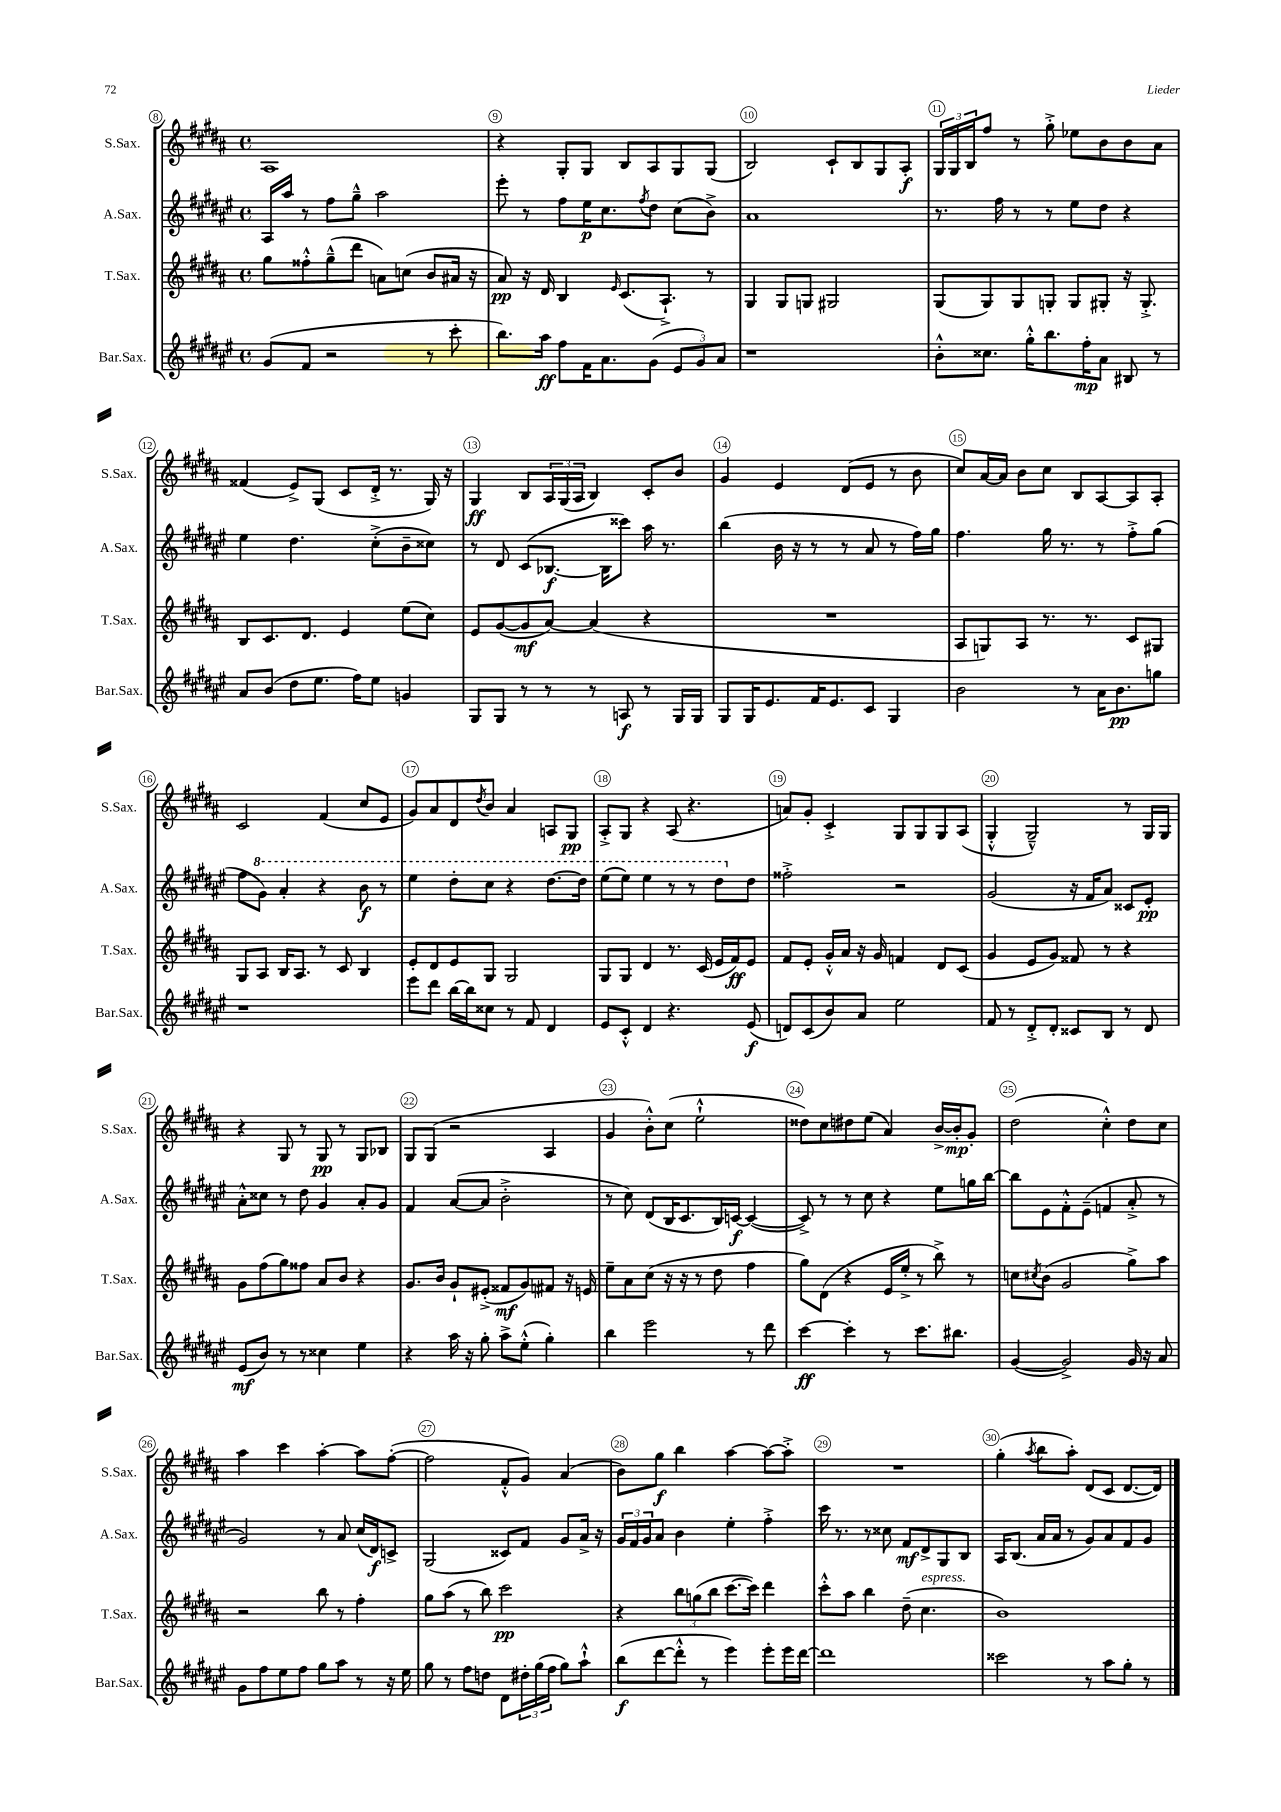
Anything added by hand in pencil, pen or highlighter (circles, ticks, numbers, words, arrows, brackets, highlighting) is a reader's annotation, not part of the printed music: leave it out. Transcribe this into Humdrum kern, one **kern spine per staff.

**kern	**kern	**kern	**kern
*staff4	*staff3	*staff2	*staff1
*clefG2	*clefG2	*clefG2	*clefG2
*k[f#c#g#d#a#e#]	*k[f#c#g#d#a#]	*k[f#c#g#d#a#e#]	*k[f#c#g#d#a#]
*M4/4	*M4/4	*M4/4	*M4/4
*met(c)	*met(c)	*met(c)	*met(c)
(8g#	8gg#	16A#	1A#
.	.	16aa#	.
8f#	8ff##'^^	8r	.
2r	(8gg#~^^	8ff#	.
.	8ddd#	8gg#~^^	.
.	8a)	2aa#	.
.	(8cc	.	.
8r	8b	.	.
8ccc#'	16a#	.	.
.	16r	.	.
=	=	=	=
8.bb)	8a#)	8eee#'	4r
.	16r	8r	.
16aa#	16d#	.	.
8ff#	4B	8ff#	8G#'
16f#	.	16ee#	8G#
8.a#	.	8.cc#	.
.	16qqe	.	.
.	(8.c#	.	8B
.	.	8qff#	.
(8g#	.	8dd#	8A#
.	8.A#`^)	.	.
12e#	.	(8cc#	8G#
12g#)	.	.	.
.	8r	8b^)	(8G#
12a#	.	.	.
=	=	=	=
1r	4G#	1a#	2B)
.	8G#	.	.
.	8G	.	.
.	2G#	.	8c#`
.	.	.	8B
.	.	.	8G#
.	.	.	8A#'
=	=	=	=
8b'^^	(8G#	8.r	24G#
.	.	.	24G#
.	.	.	24B
8.cc##	8G#)	.	8ff#
.	.	16ff#	.
.	8G#	8r	8r
16gg#'^^	.	.	.
8.bb	8G'	8r	8gg#'^
.	8G	8ee#	8ee-
16ff#'	.	.	.
8a#	8G#'	8dd#	8b
8B#	16r	4r	8b
.	8.G#'^	.	.
8r	.	.	8a#
=	=	=	=
8a#	8B	4ee#	(4f##
(8b	8.c#	.	.
8dd#	.	4.dd#	8e^)
.	8.d#	.	.
8.ee#	.	.	(8G#
.	4e	.	8c#
16ff#)	.	.	.
8ee#	.	(8cc#'^	16d#'^
.	.	.	8.r
4g	(8ee	8b~	.
.	8cc#)	8cc##)	16G#)
.	.	.	16r
=	=	=	=
8G#	8e	8r	4G#
8G#	([8g#	8d#	.
8r	8g#]	(8c#	8B
8r	[8a#)	[8.B-	24A#
.	.	.	(24G#
.	.	.	24A#
8r	(4a#]	.	4B)
.	.	16B-]	.
8A	.	8ccc##)	.
8r	4r	16aa#	8c#'
.	.	8.r	.
16G#	.	.	8b
16G#	.	.	.
=	=	=	=
8G#	1r	(4bb	4g#
16G#	.	.	.
8.e#	.	.	.
.	.	16b	4e
.	.	16r	.
16f#	.	8r	.
8.e#	.	.	.
.	.	8r	(8d#
8c#	.	8a#	8e
4G#	.	8r	8r
.	.	16ff#)	8b
.	.	16gg#	.
=	=	=	=
2b	8A#	4.ff#	8cc#)
.	8G)	.	[16a#
.	.	.	16a#]
.	8A#	.	8b
.	8.r	16gg#	8cc#
.	.	8.r	.
8r	.	.	8B
.	8.r	.	.
16a#	.	8r	[8A#
8.b	.	.	.
.	8c#	8ff#'^	8A#]
8gg	8G#	(8gg#	8A#'
=	=	=	=
1r	8G#	8ff#	2c#
.	8A#	8gg#)	.
.	16B	4aa#'	.
.	8.A#	.	.
.	8r	4r	(4f#
.	8c#	.	.
.	4B	8bb	8cc#
.	.	8r	8e
=	=	=	=
8eee#	8e'	4eee#	8g#)
8ddd#	8d#	.	8a#
[16bb	8e	8ddd#'	8d#
16bb]	.	.	.
.	.	.	8qdd#
8cc##	8G#	8ccc#	8b
8r	2G#	4r	4a#
8f#	.	.	.
4d#	.	[8.ddd#	8A
.	.	.	8G#
.	.	16ddd#]	.
=	=	=	=
8e#	8G#	(8eee#	8A#'^
8c#'^^	8G#	8eee#)	8G#
4d#	4d#	4eee#	4r
4.r	8.r	8r	(8A#
.	.	8r	4.r
.	(16c#	.	.
.	16e	8ddd#	.
.	16f#)	.	.
(8e#	8e	8dd#	.
=	=	=	=
8d)	8f#	2ff##'^	8a)
(8c#	8e'	.	8g#'
8b)	16g#'^^	.	4c#'^
.	16a#	.	.
8a#	16r	.	.
.	16g#	.	.
2ee#	4f	2r	8G#
.	.	.	8G#
.	8d#	.	8G#
.	(8c#	.	(8A#
=	=	=	=
8f#	4g#	(2g#	4G#'^^
8r	.	.	.
8d#'^	8e	.	2G#~^^)
8d#'	8g#)	.	.
8c##	8f##	16r	.
.	.	16f#	.
8B	8r	8a#)	.
8r	4r	8c##	8r
8d#	.	8e#'	16G#
.	.	.	16G#
=	=	=	=
(8e#	8g#	8a#'^^	4r
8b)	(8ff#	8cc##	.
8r	8gg#)	8r	8G#
8r	8ff##	8dd#	8r
4cc##	8a#	4g#	8G#
.	8b	.	8r
4ee#	4r	8a#'	8G#
.	.	8g#	8B-
=	=	=	=
4r	8.g#	4f#	8G#
.	.	.	(8G#
.	16b	.	.
16aa#	8g#`	([8a#	2r
16r	.	.	.
8gg#'	(8e#'^	8a#]	.
8aa#^	8f##	2b'^	.
(8ee#'^^	8g#)	.	.
4gg#')	8f#	.	4A#
.	16r	.	.
.	16e	.	.
=	=	=	=
4bb	8ee~	8r	4g#
.	8a#	8cc#)	.
2eee#	(8cc#	(8d#	8b'^^)
.	16r	16B	(8cc#
.	16r	8.c#	.
.	8r	.	2ee`^^
.	8dd#	16B)	.
.	.	[16c	.
8r	4ff#	(4c_	.
8ddd#	.	.	.
=	=	=	=
[4ccc#	8gg#)	8c^])	8dd##)
.	(8d#	8r	8cc#
4ccc#']	4r	8r	8dd#
.	.	8cc#	(8ee
8r	16e	4r	4a#)
.	16ee'^	.	.
8.ccc#	8r	.	.
.	8bb^)	8ee#	[16b^
8.bb#	.	.	16b']
.	8r	16gg	8g#'
.	.	[16bb	.
=	=	=	=
([4g#	8cc	8bb]	(2dd#
.	8qcc#	.	.
.	(8b	8e#	.
2g#^])	2g#	8f#'^^	.
.	.	(8e#~	.
.	.	4f	4cc#'^^)
16g#	8gg#^)	8a#'^	8dd#
16r	.	.	.
8a#	8aa#	8r	8cc#
=	=	=	=
8g#	2r	2g#)	4aa#
8ff#	.	.	.
8ee#	.	.	4ccc#
8ff#	.	.	.
8gg#	8bb	8r	[4aa#'
8aa#	8r	8a#	.
8r	4ff#'	(16cc#	8aa#]
.	.	16d#)	.
16r	.	8c^	([8ff#'
16ee#	.	.	.
=	=	=	=
8gg#	8gg#	(2G#	2ff#]
8r	(8aa#	.	.
8ff#	8r	.	.
8dd	8bb)	.	.
8d#	2ccc#	8c##)	8f#'^^
24dd#'	.	8f#	8g#)
(24gg#	.	.	.
24ff#	.	.	.
8gg#)	.	8g#	(4a#
8aa#`^^	.	16a#^	.
.	.	16r	.
=	=	=	=
(8bb	4r	24g#	8b)
.	.	24f#	.
.	.	24g#	.
[8ddd#	.	8a#	8gg#
8ddd#'^^]	12bb	4b	4bb
.	(12gg	.	.
8r	.	.	.
.	12bb	.	.
4eee#)	[8.ccc#	4ee#'	[4aa#
.	16ccc#])	.	.
8eee#'	4ddd#	4ff#'^	8aa#_
16eee#	.	.	8aa#'^]
[16ddd#	.	.	.
=	=	=	=
1ddd#]	8ccc#'^^	16ccc#	1r
.	.	8.r	.
.	8aa#	.	.
.	4bb	8r	.
.	.	8cc##	.
.	(8dd#~	8f#	.
.	4.cc#	8d#^	.
.	.	8G#	.
.	.	8B	.
=	=	=	=
2ccc##	1b)	16A#	(4gg#'
.	.	(8.B	.
.	.	.	8qaa#
.	.	16a#	8bb
.	.	16a#	.
.	.	8r	8aa#')
8r	.	8g#)	(8d#
8aa#	.	8a#	8c#
8gg#'	.	8f#	[8.d#
8r	.	8g#	.
.	.	.	16d#])
==	==	==	==
*-	*-	*-	*-
